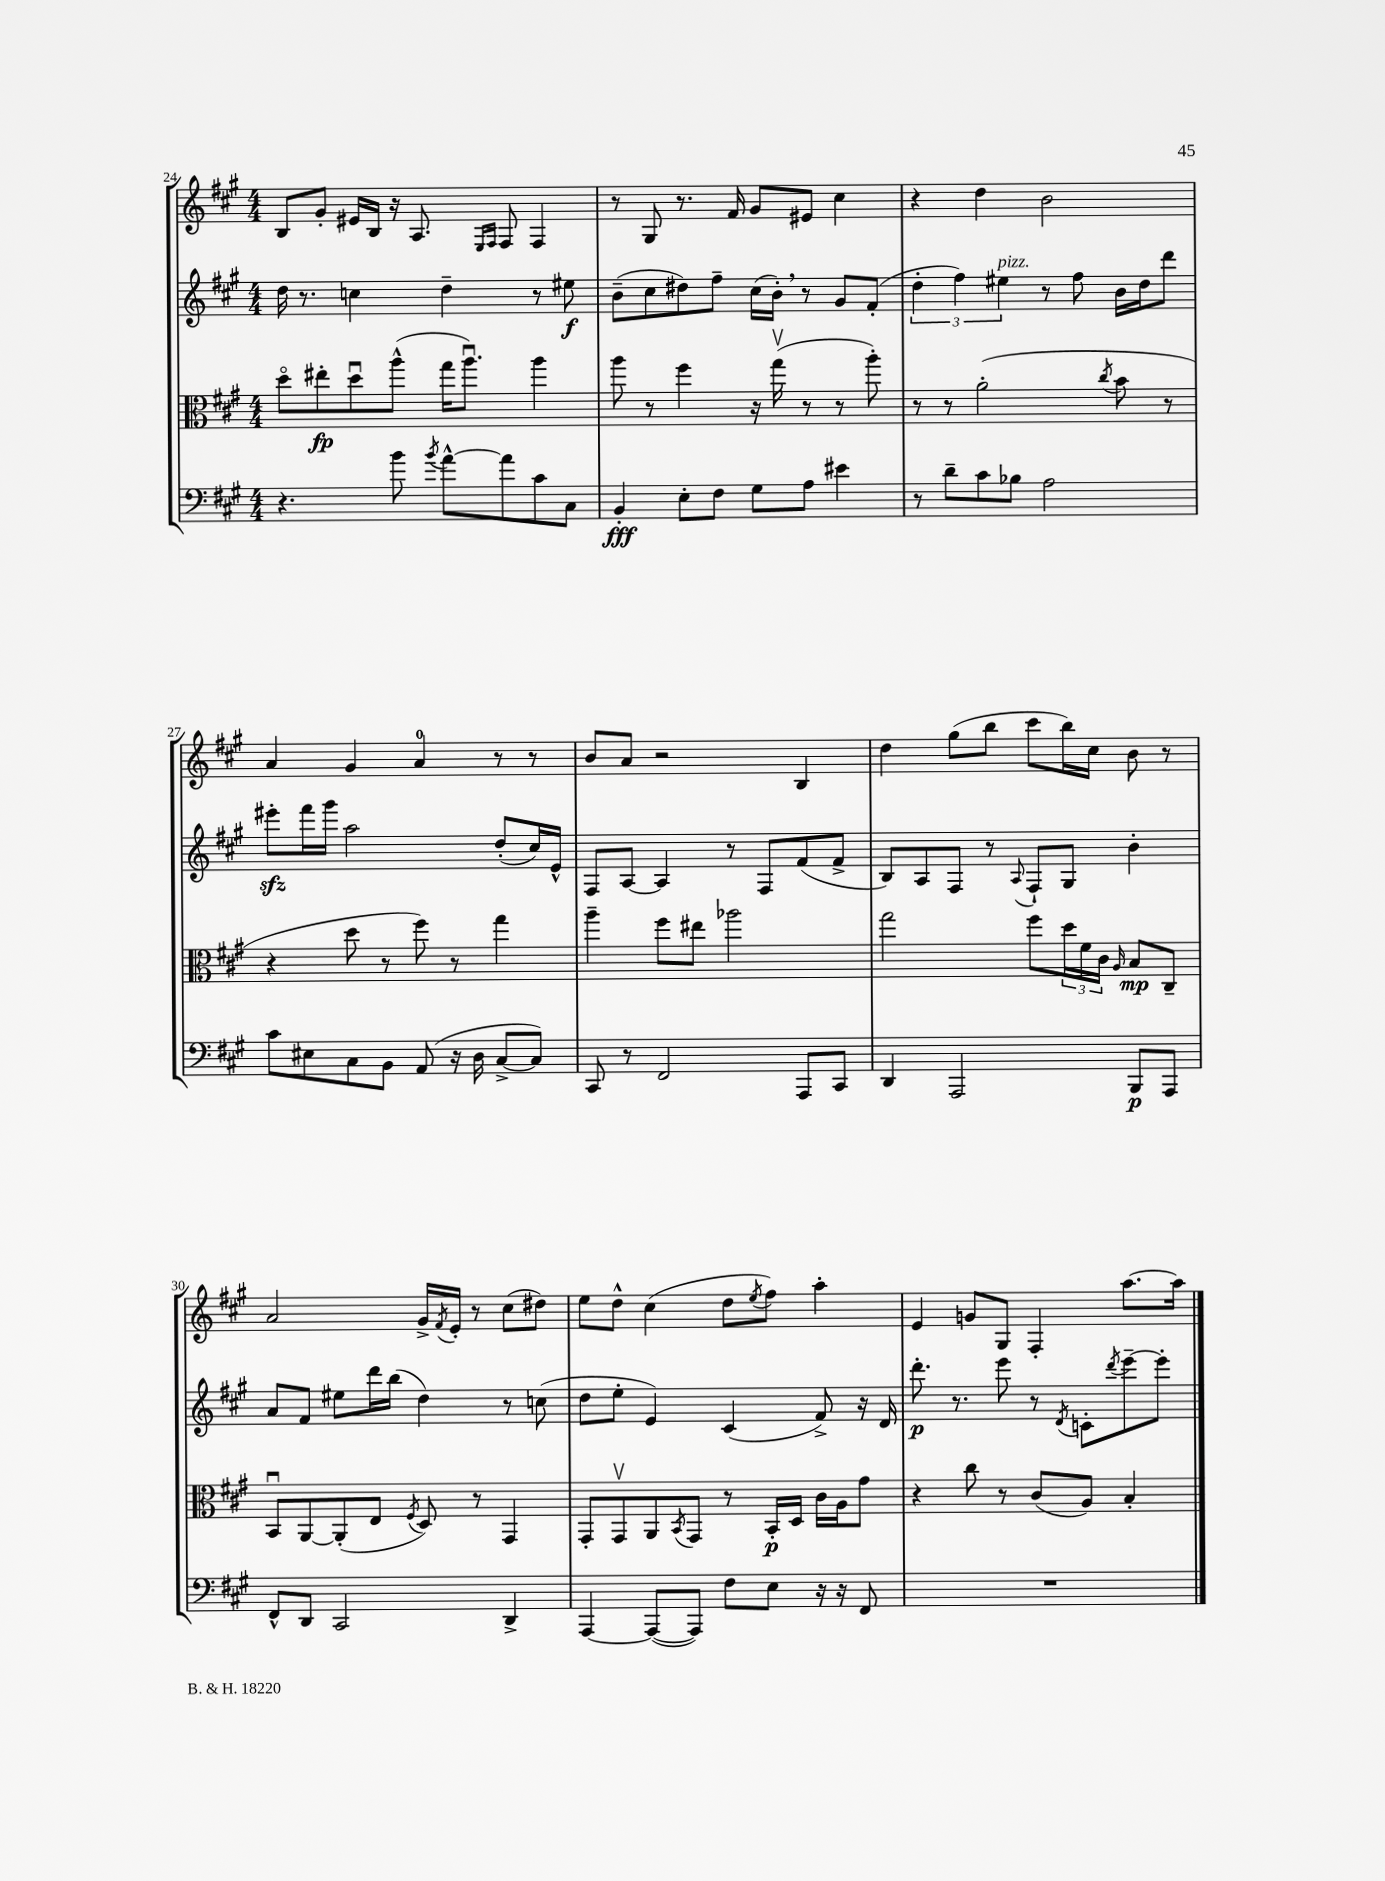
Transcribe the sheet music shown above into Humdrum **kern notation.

**kern	**dynam	**kern	**dynam	**kern	**dynam	**kern
*part4	*part4	*part3	*part3	*part2	*part2	*part1
*staff4	*staff4	*staff3	*staff3	*staff2	*staff2	*staff1
*clefF4	*	*clefC3	*	*clefG2	*	*clefG2
*k[f#c#g#]	*	*k[f#c#g#]	*	*k[f#c#g#]	*	*k[f#c#g#]
*M4/4	*	*M4/4	*	*M4/4	*	*M4/4
=24	=24	=24	=24	=24	=24	=24
4.r	.	8dd\L	.	16dd\	.	8B/L
.	.	.	.	8.r	.	.
.	.	8ee#X'\	fp	.	.	8g#'/J
.	.	8ddu\	.	4ccn\	.	16e#X/LL
.	.	.	.	.	.	16B/JJ
8b\	.	(8aa^^\J	.	.	.	16r
.	.	.	.	.	.	8.A/
8qb/	.	.	.	.	.	.
[8a^^\L	.	16gg#\KL	.	4dd~\	.	.
.	.	8.aau\J)	.	.	.	.
.	.	.	.	.	.	16qqE/LL
.	.	.	.	.	.	16qqF#/JJ
8a\]	.	.	.	.	.	8F#/
8c#\	.	4aa\	.	8r	.	4F#/
8C#\J	.	.	.	8ee#X\	f	.
=25	=25	=25	=25	=25	=25	=25
4BB'/	fff	8aa\	.	(8b~\L	.	8r
.	.	8r	.	8cc#\	.	8G#/
8E'\L	.	4ff#\	.	8dd#X\)	.	8.r
8F#\J	.	.	.	8ff#~\J	.	.
.	.	.	.	.	.	16f#/
8G#\L	.	16r	.	(16cc#\LL	.	8g#/L
.	.	(16gg#v\	.	16b',\JJ)	.	.
8A\J	.	8r	.	8r	.	8e#X/J
4e#X\	.	8r	.	8g#/L	.	4cc#\
.	.	8aa'\)	.	(8f#'/J	.	.
=26	=26	=26	=26	=26	=26	=26
8r	.	8r	.	6dd'\	.	4r
8d~\L	.	8r	.	.	.	.
.	.	.	.	6ff#\)	.	.
8c#\	.	(2a'\	.	.	.	4dd\
!	!	!	!	!LO:TX:a:i:t=pizz.	!	!
.	.	.	.	6ee#X\	.	.
8B-X\J	.	.	.	.	.	.
2A\	.	.	.	8r	.	2b\
.	.	.	.	8ff#\	.	.
.	.	8qcc#/	.	.	.	.
.	.	8b\	.	16b\LL	.	.
.	.	.	.	16dd\J	.	.
.	.	8r	.	8ddd\J	.	.
!!LO:LB:g=z
=27	=27	=27	=27	=27	=27	=27
8c#\L	.	4r	.	8eee#Xzz'\L	.	4a/
8E#X\	.	.	.	16fff#\L	.	.
.	.	.	.	16ggg#\JJ	.	.
8C#\	.	8dd\	.	2aa\	.	4g#/
8BB\J	.	8r	.	.	.	.
(8AA/	.	8ff#\)	.	.	.	4a/
16r	.	8r	.	.	.	.
16D\	.	.	.	.	.	.
[8C#^/L	.	4gg#\	.	(8dd'/L	.	8r
8C#/J])	.	.	.	16cc#/L)	.	8r
.	.	.	.	16e^^/JJ	.	.
=28	=28	=28	=28	=28	=28	=28
8CC#/	.	4aa~\	.	8F#/L	.	8b/L
8r	.	.	.	[8A/J	.	8a/J
2FF#/	.	8ff#\L	.	4A/]	.	2r
.	.	8ee#X\J	.	.	.	.
.	.	2aa-X\	.	8r	.	.
.	.	.	.	8F#/L	.	.
8AAA/L	.	.	.	(8f#/	.	4B/
8CC#/J	.	.	.	8f#^/J	.	.
=29	=29	=29	=29	=29	=29	=29
4DD/	.	2gg#\	.	8B/L)	.	4dd\
.	.	.	.	8A/	.	.
2AAA/	.	.	.	8F#/J	.	(8gg#\L
.	.	.	.	8r	.	8bb\J
.	.	.	.	8qqA/	.	.
.	.	8ff#\L	.	8F#`/L	.	8ccc#\L
.	.	24dd\L	.	8G#/J	.	16bb\L)
.	.	24f#\	.	.	.	.
.	.	.	.	.	.	16cc#\JJ
.	.	24c#\JJ	.	.	.	.
.	.	16qqA/	.	.	.	.
8BBB/L	p	8B/L	mp	4b'\	.	8b\
8AAA/J	.	8C#~/J	.	.	.	8r
!!LO:LB:g=z
=30	=30	=30	=30	=30	=30	=30
8FF#^^/L	.	8BBu/L	.	8a/L	.	2a/
8DD/J	.	[8AA/	.	8f#/J	.	.
2CC#/	.	(8AA'/]	.	8ee#X\L	.	.
.	.	8E/J	.	16ddd\L	.	.
.	.	.	.	(16bb\JJ	.	.
.	.	8qF#/	.	.	.	.
.	.	8D/)	.	4dd\)	.	16g#^/LL
.	.	.	.	.	.	8qf#/
.	.	.	.	.	.	16e'/JJ
.	.	8r	.	.	.	8r
4DD^/	.	4GG#/	.	8r	.	(8cc#\L
.	.	.	.	(8ccn\	.	8dd#X\J)
=31	=31	=31	=31	=31	=31	=31
[4AAA/	.	8GG#'/L	.	8dd\L	.	8ee\L
.	.	8GG#v/	.	8ee'\J	.	8dd^^\J
(8AAA/L_	.	8AA/	.	4e/)	.	(4cc#\
.	.	8qBB/	.	.	.	.
8AAA/J])	.	8GG#/J	.	.	.	.
8F#\L	.	8r	.	(4c#/	.	8dd\L
.	.	.	.	.	.	8qee/
8E\J	.	16BB'/LL	p	.	.	8ff#\J)
.	.	16D/JJ	.	.	.	.
16r	.	16c#\LL	.	8f#^/)	.	4aa'\
16r	.	16A\J	.	.	.	.
8FF#/	.	8g#\J	.	16r	.	.
.	.	.	.	16d/	.	.
=32	=32	=32	=32	=32	=32	=32
1r	.	4r	.	8.ddd'\	p	4e/
.	.	.	.	8.r	.	.
.	.	8cc#\	.	.	.	8gn/L
.	.	8r	.	8eee\	.	8G#/J
.	.	(8c#/L	.	8r	.	4F#'/
.	.	.	.	8qd/	.	.
.	.	8A/J)	.	8cn'\L	.	.
.	.	.	.	8qddd/	.	.
.	.	4B'/	.	[8eee~\	.	[8.aa\L
.	.	.	.	8eee'\J]	.	.
.	.	.	.	.	.	16aa\Jk]
==	==	==	==	==	==	==
*-	*-	*-	*-	*-	*-	*-
